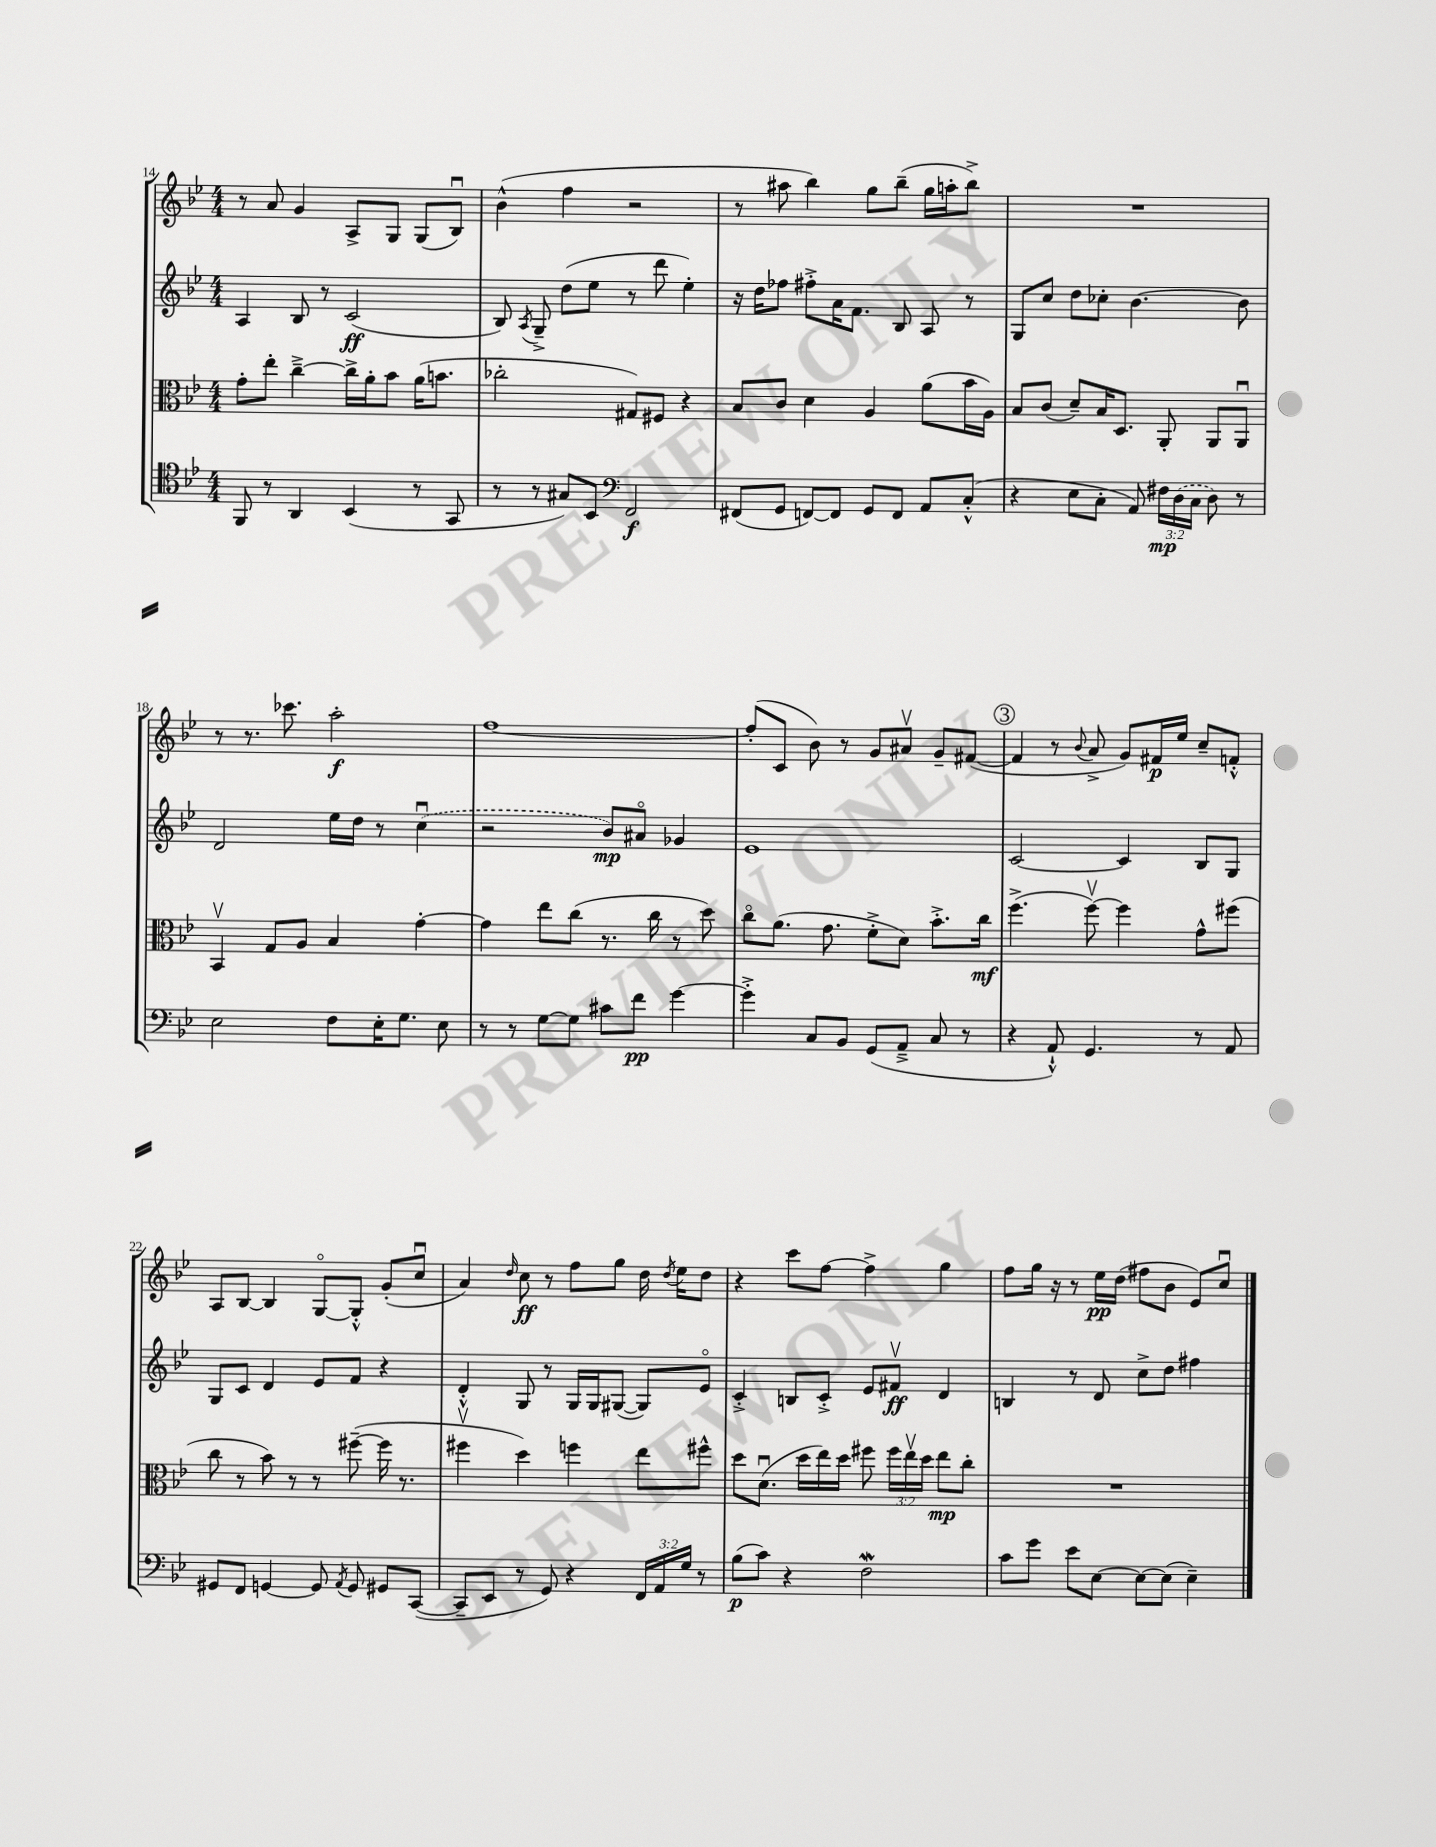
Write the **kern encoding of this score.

**kern	**dynam	**kern	**dynam	**kern	**dynam	**kern	**dynam
*part4	*part4	*part3	*part3	*part2	*part2	*part1	*part1
*staff4	*staff4	*staff3	*staff3	*staff2	*staff2	*staff1	*staff1
*clefC4	*	*clefC3	*	*clefG2	*	*clefG2	*
*k[b-e-]	*	*k[b-e-]	*	*k[b-e-]	*	*k[b-e-]	*
*M4/4	*	*M4/4	*	*M4/4	*	*M4/4	*
=14	=14	=14	=14	=14	=14	=14	=14
8FF/	.	8g'\L	.	4A/	.	8r	.
8r	.	8ee-'\J	.	.	.	8a/	.
4AA/	.	[4cc~^\	.	8B-/	.	4g/	.
.	.	.	.	8r	.	.	.
(4BB-/	.	16cc^\LL]	.	(2c/	ff	8A^/L	.
.	.	16a'\J	.	.	.	.	.
.	.	8b-\J	.	.	.	8G/J	.
8r	.	(16a\KL	.	.	.	(8G/L	.
.	.	8.bn\J	.	.	.	.	.
8GG/	.	.	.	.	.	8B-u/J)	.
=15	=15	=15	=15	=15	=15	=15	=15
8r	.	2cc-X'\	.	8B-/)	.	(4b-^^\	.
.	.	.	.	8qA/	.	.	.
8r	.	.	.	8G~^/	.	.	.
8G#X/L)	.	.	.	(8dd\L	.	4ff\	.
8BB-/J	.	.	.	8ee-\J	.	.	.
*clefF4	*	*	*	*	*	*	*
2FF/	f	8G#X/L)	.	8r	.	2r	.
.	.	8F#X/J	.	8ddd\	.	.	.
.	.	4r	.	4ee-'\)	.	.	.
=16	=16	=16	=16	=16	=16	=16	=16
(8FF#X/L	.	8B-/L	.	16r	.	8r	.
.	.	.	.	16dd\KL	.	.	.
8GG/J	.	8c/J	.	8ff-X\J	.	8aa#X\	.
[8FFn/L)	.	4d\	.	8ff#X'^\L	.	4bb-\)	.
8FF/J]	.	.	.	16a\K	.	.	.
.	.	.	.	8.f\J	.	.	.
8GG/L	.	4A/	.	.	.	8gg\L	.
8FF/J	.	.	.	8B-/	.	(8bb-~\J	.
8AA/L	.	(8a\L	.	8A/	.	16gg\LL	.
.	.	.	.	.	.	16aan'\J	.
(8C'^^/J	.	16b-\L	.	8r	.	8bb-^\J)	.
.	.	16A\JJ)	.	.	.	.	.
=17	=17	=17	=17	=17	=17	=17	=17
4r	.	8B-/L	.	8G/L	.	1r	.
.	.	(8c/J	.	8cc/J	.	.	.
8E-\L	.	8d~/L)	.	8dd\L	.	.	.
8C'\J	.	16B-/K	.	8cc-X'\J	.	.	.
.	.	8.D/J	.	.	.	.	.
8AA/)	.	.	.	[4.b-\	.	.	.
24F#X\LL	mp	8AA'/	.	.	.	.	.
(24D\	.	.	.	.	.	.	.
24C\JJ	.	.	.	.	.	.	.
8D\)	.	8AA/L	.	.	.	.	.
8r	.	8AAu/J	.	8b-\]	.	.	.
!!LO:LB:g=z
=18	=18	=18	=18	=18	=18	=18	=18
2E-\	.	4BB-v/	.	2d/	.	8r	.
.	.	.	.	.	.	8.r	.
.	.	8G/L	.	.	.	.	.
.	.	.	.	.	.	8.ccc-X\	.
.	.	8A/J	.	.	.	.	.
8F\L	.	4B-/	.	16ee-\LL	.	2aa'\	f
.	.	.	.	16dd\JJ	.	.	.
16E-'\K	.	.	.	8r	.	.	.
8.G\J	.	.	.	.	.	.	.
.	.	[4g'\	.	(4ccu\	.	.	.
8E-\	.	.	.	.	.	.	.
=19	=19	=19	=19	=19	=19	=19	=19
8r	.	4g\]	.	2r	.	[1ff	.
8r	.	.	.	.	.	.	.
[8G\L	.	8ee-\L	.	.	.	.	.
8G\J]	.	(8cc\J	.	.	.	.	.
8c#X\L	.	8.r	.	8b-/L)	mp	.	.
8f\J	pp	.	.	8a#X/J	.	.	.
.	.	16cc\	.	.	.	.	.
[4g\	.	8r	.	4g-X/	.	.	.
.	.	8dd\)	.	.	.	.	.
=20	=20	=20	=20	=20	=20	=20	=20
4g'^\]	.	8cc\L	.	1e-	.	(8ff'/L]	.
.	.	(8.a\J	.	.	.	8c/J	.
8C/L	.	.	.	.	.	8b-\)	.
.	.	8.g\	.	.	.	.	.
8BB-/J	.	.	.	.	.	8r	.
(8GG/L	.	8f'^\L	.	.	.	8g/L	.
8AA~^/J	.	8d\J)	.	.	.	8a#Xv/J	.
8C/	.	8.b-'^\L	.	.	.	8g~/L	.
8r	.	.	.	.	.	([8f#X/J	.
.	.	16cc\Jk	mf	.	.	.	.
!!LO:REH:place=s1:t=3
=21	=21	=21	=21	=21	=21	=21	=21
4r	.	(4.ff^\	.	[2c/	.	4f#/]	.
8AA`^^/)	.	.	.	.	.	8r	.
.	.	.	.	.	.	8qqb-/	.
4.GG/	.	[8ffv\)	.	.	.	8a^/	.
.	.	4ff\]	.	4c/]	.	8g/L)	.
.	.	.	.	.	.	16f#X/L	p
.	.	.	.	.	.	16ee-/JJ	.
8r	.	8g^^\L	.	8B-/L	.	8cc~/L	.
8AA/	.	(8ff#X\J	.	8G/J	.	8fn'^^/J	.
!!LO:LB:g=z
=22	=22	=22	=22	=22	=22	=22	=22
8GG#X/L	.	8cc\	.	8G/L	.	8A/L	.
8FF/J	.	8r	.	8c/J	.	[8B-/J	.
[4GGn/	.	8b-\)	.	4d/	.	4B-/]	.
.	.	8r	.	.	.	.	.
8GG/]	.	8r	.	8e-/L	.	[8G/L	.
8qAA/	.	.	.	.	.	.	.
8GG/	.	([8ff#X~\	.	8f/J	.	8G'^^/J]	.
8GG#X/L	.	16ff#\]	.	4r	.	(8g'/L	.
.	.	8.r	.	.	.	.	.
([8CC/J	.	.	.	.	.	8ccu/J	.
=23	=23	=23	=23	=23	=23	=23	=23
8CC~/L]	.	4ff#Xv\	.	4d'^^/	.	4a/)	.
8EE-/J	.	.	.	.	.	.	.
.	.	.	.	.	.	16qqdd/	.
8r	.	4dd\)	.	8G/	.	8cc\	ff
8GG/)	.	.	.	8r	.	8r	.
4r	.	4ffn\	.	16G/LL	.	8ff\L	.
.	.	.	.	16G/J	.	.	.
.	.	.	.	([8G#X/J	.	8gg\J	.
24FF/LL	.	8ee-\L	.	8G#/L])	.	16dd\	.
24AA/	.	.	.	.	.	.	.
.	.	.	.	.	.	8qdd/	.
.	.	.	.	.	.	16ee-\KL	.
24G/JJ	.	.	.	.	.	.	.
8r	.	8ff#X^^\J	.	8e-/J	.	8dd\J	.
=24	=24	=24	=24	=24	=24	=24	=24
(8B-\L	p	8dd\L	.	4c'^/	.	4r	.
8c\J)	.	(8.du\J	.	.	.	.	.
4r	.	.	.	8Bn/L	.	8ccc\L	.
.	.	16dd\LL	.	.	.	.	.
.	.	16ee-\)	.	8c'^/J	.	[8ff\J	.
.	.	16dd\JJ	.	.	.	.	.
2FW\	.	8ff#X\	.	8e-/L	.	4ff^\]	.
.	.	24ff#\LL	.	8f#Xv/J	ff	.	.
.	.	24ee-v\	.	.	.	.	.
.	.	24dd\JJ	.	.	.	.	.
.	.	8ee-\L	mp	4d/	.	4gg\	.
.	.	8cc'\J	.	.	.	.	.
=25	=25	=25	=25	=25	=25	=25	=25
8c\L	.	1r	.	4Bn/	.	8ff\L	.
8g\J	.	.	.	.	.	16gg\Jk	.
.	.	.	.	.	.	16r	.
8e-\L	.	.	.	8r	.	8r	.
[8E-\J	.	.	.	8d/	.	16ee-\LL	pp
.	.	.	.	.	.	(16dd\JJ	.
8E-\L_	.	.	.	8cc^\L	.	8ff#X\L	.
(8E-\J]	.	.	.	8dd\J	.	8b-\J	.
4E-~\)	.	.	.	4ff#X\	.	8e-/L)	.
.	.	.	.	.	.	8ccu/J	.
==	==	==	==	==	==	==	==
*-	*-	*-	*-	*-	*-	*-	*-
